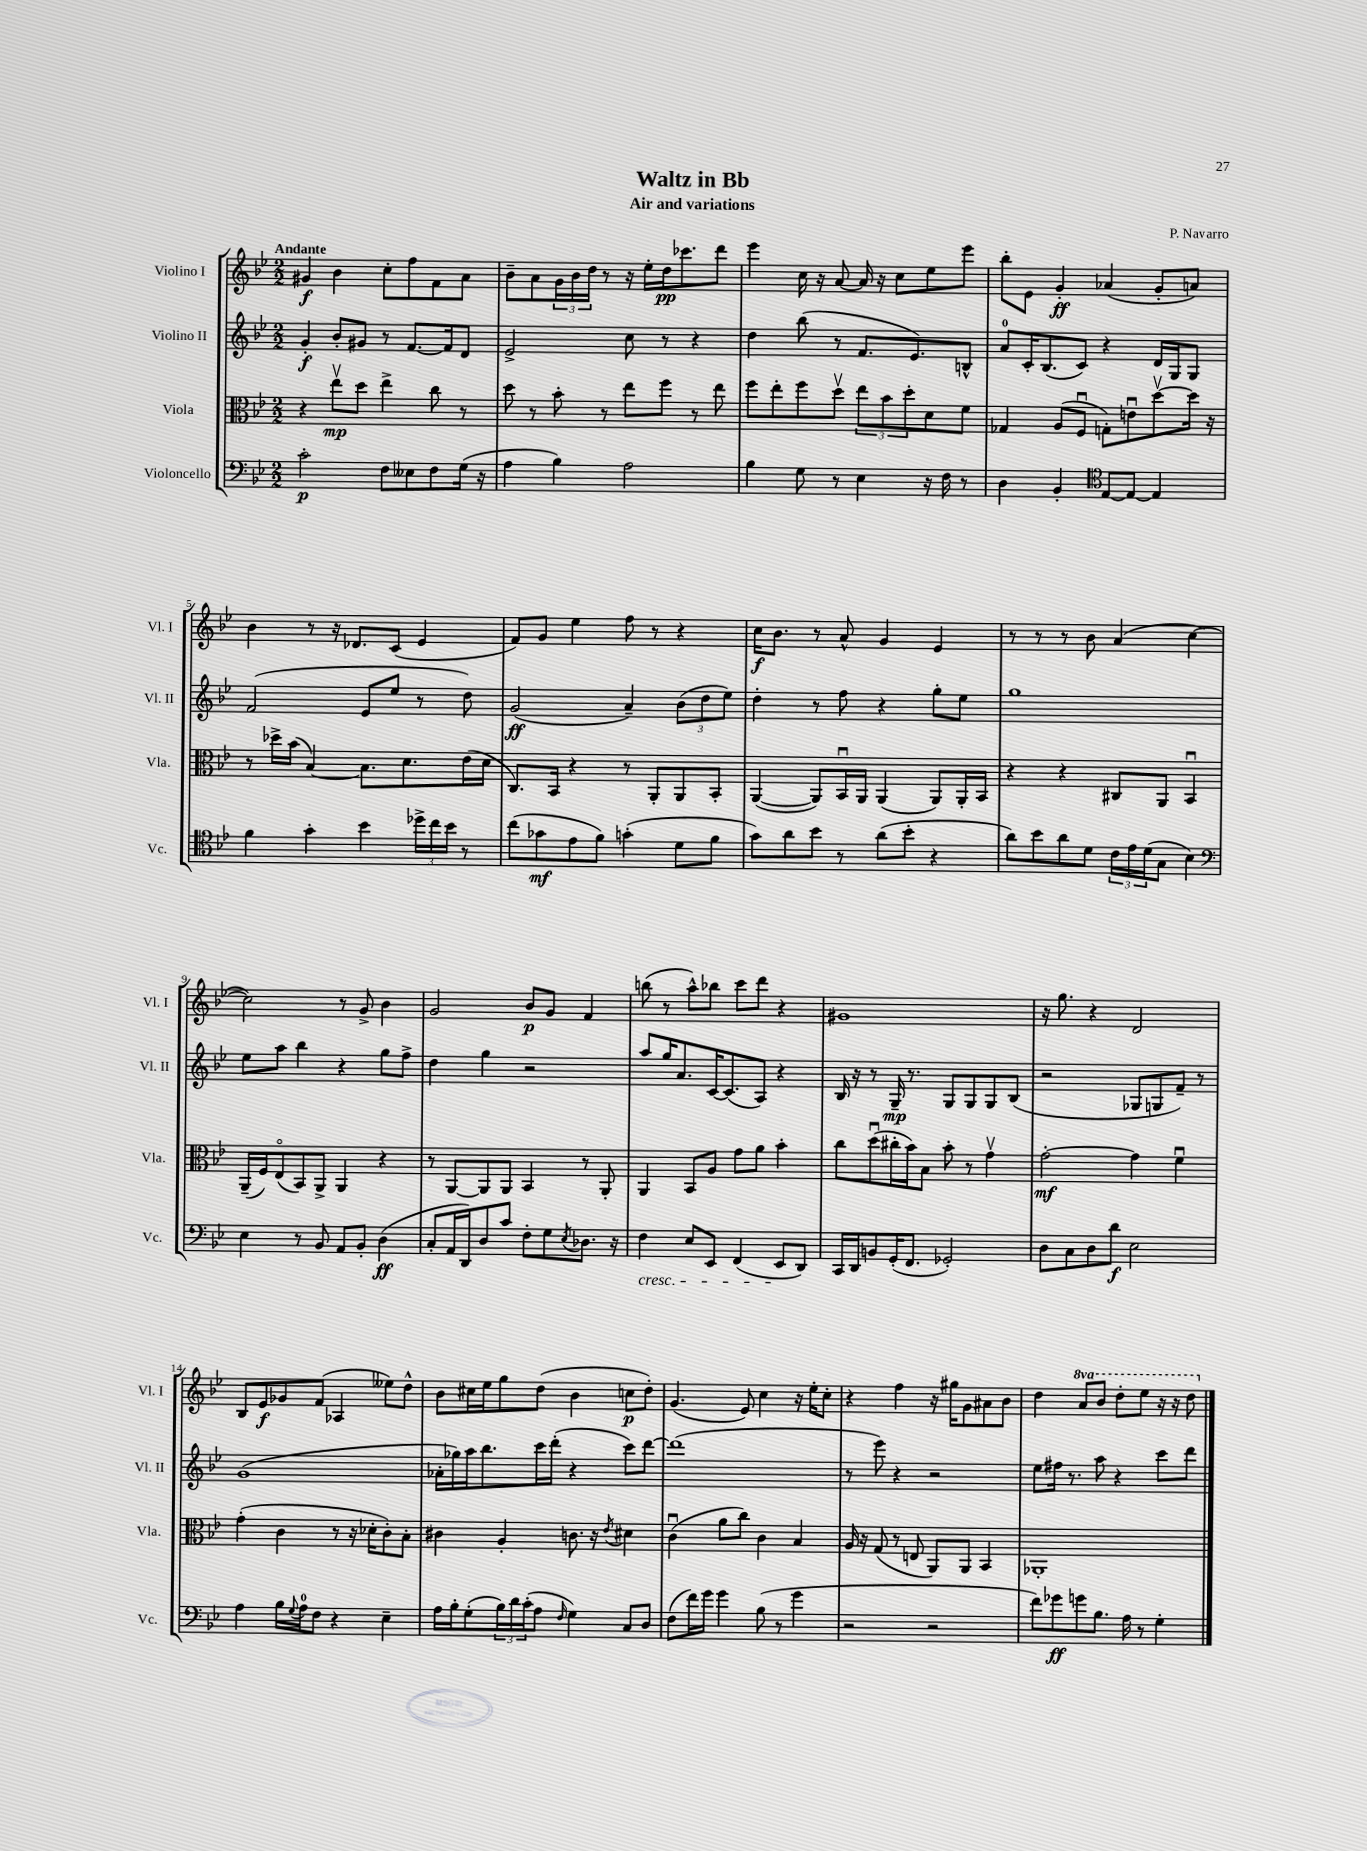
\header { title = "Waltz in Bb" composer = "P. Navarro" subtitle = "Air and variations" }
<<
\new StaffGroup <<
\new Staff = "s0" \with { instrumentName = "Violino I" shortInstrumentName = "Vl. I" } {
    \clef treble \key bes \major \numericTimeSignature \time 2/2 \set Staff.ottavationMarkups = #ottavation-simple-ordinals \tempo "Andante"
    gis'4\f bes'4 c''8-. f''8 f'8 a'8 |
    bes'8-- a'8 \tuplet 3/2 { g'16 bes'16 d''16 } r8 r16 ees''16-. d''16\pp ces'''8. d'''8 |
    ees'''4 c''16 r16 a'8~ a'16 r16 c''8 ees''8 ees'''8 |
    bes''8-. ees'8 g'4-.\ff aes'4( g'8-. a'8) |
    bes'4 r8 r16 des'8. c'8( ees'4 |
    f'8) g'8 ees''4 f''8 r8 r4 |
    c''16\f bes'8. r8 a'8-^ g'4 ees'4 |
    r8 r8 r8 bes'8 a'4( c''4~ |
    c''2) r8 g'8-> bes'4 |
    g'2 bes'8\p g'8 f'4 |
    b''8( r8 a''8-^) bes''8 c'''8 d'''8 r4 |
    gis'1 |
    r16 g''8. r4 d'2 |
    bes8 ees'8\f ges'8 f'8( aes4 eeses''8) d''8-^ |
    bes'8 cis''16 ees''16 g''8 d''8( bes'4 c''8\p d''8-.) |
    g'4.( ees'8) c''4 r16 ees''16-. c''8-. |
    r4 f''4 r16 gis''16 g'8 ais'8 bes'8 |
    d''4 \ottava #1 a''8 bes''8 d'''8-. ees'''8 r16 r16 d'''8 \ottava #0 \bar "|." |
}
\new Staff = "s1" \with { instrumentName = "Violino II" shortInstrumentName = "Vl. II" } {
    \clef treble \key bes \major \numericTimeSignature \time 2/2
    g'4-.\f bes'8-. gis'8 r8 f'8.~ f'16 d'8 |
    ees'2-> c''8 r8 r4 |
    d''4 bes''8( r8 f'8. ees'8.) b8-^ |
    a'8-0 c'16-. bes8.( c'8) r4 d'16 g16 g8 |
    f'2( ees'8 ees''8 r8 d''8) |
    g'2\ff( a'4--) \tuplet 3/2 { bes'8( d''8 ees''8) } |
    d''4-. r8 f''8 r4 g''8-. ees''8 |
    g''1 |
    ees''8 a''8 bes''4 r4 g''8 f''8-> |
    d''4 g''4 r2 |
    a''8 g''16 a'8. c'16~ c'8.( a8) r4 |
    bes16 r16 r8 g16--\mp r8. g8 g8 g8 bes8( |
    r2 ges8 g8 f'8--) r8 |
    g'1( |
    aes'16-. ges''16) a''16 bes''8. c'''16 d'''16-.( r4 c'''8) d'''8~ |
    d'''1( |
    r8 ees'''8) r4 r2 |
    ees''8 fis''16 r8. a''8 r4 c'''8 d'''8 \bar "|." |
}
\new Staff = "s2" \with { instrumentName = "Viola" shortInstrumentName = "Vla." } {
    \clef alto \key bes \major \numericTimeSignature \time 2/2
    r4 ees''8\upbow\mp d''8 ees''4-> c''8 r8 |
    d''8 r8 bes'8-. r8 ees''8 f''8 r8 ees''8 |
    f''8 ees''8-. f''8 d''8\upbow \tuplet 3/2 { ees''8 bes'8 d''8-. } d'8 f'8 |
    ges4 a8( f8\downbow g8-.) e'8\downbow d''8~\upbow d''16 r16 |
    r8 des''16-> bes'16( bes4~) bes8. d'8. ees'16( d'16 |
    c8.) bes,16 r4 r8 a,8-. a,8 bes,8-. |
    a,4~( a,8) bes,16\downbow a,16 a,4( a,8) a,16-. bes,16 |
    r4 r4 cis8 a,8 bes,4\downbow |
    a,16--( f16) ees8\flageolet( bes,8) a,8-> a,4 r4 |
    r8 a,8~ a,8 a,8 bes,4 r8 a,8-. |
    a,4 bes,8 a8 g'8 a'8 bes'4-. |
    c''8 d''8\downbow( cis''16-. bes'16) bes8 bes'8-. r8 g'4\upbow |
    g'2~-.\mf g'4 f'4\downbow |
    g'4-.( c'4 r8 r16 des'16-. c'8-.) bes8-. |
    cis'4 a4-. c'8. r16 \acciaccatura { ees'8 } dis'4 |
    c'4\downbow( a'8 c''8) c'4 bes4 |
    a16 r16 g8( r8 e8 a,8) a,8 bes,4 |
    aes,1-. \bar "|." |
}
\new Staff = "s3" \with { instrumentName = "Violoncello" shortInstrumentName = "Vc." } {
    \clef bass \key bes \major \numericTimeSignature \time 2/2
    c'2-.\p f8 eeses8 f8 g16( r16 |
    a4 bes4) a2 |
    bes4 g8 r8 ees4 r16 f16 r8 |
    d4 bes,4-. \clef tenor ees8~ ees8~ ees4 |
    f'4 g'4-. bes'4 \tuplet 3/2 { des''16-> c''16 bes'16 } r8 |
    c''8( ges'8\mf ees'8 f'8) g'4-.( d'8 f'8 |
    g'8) a'8 bes'8 r8 a'8( bes'8-. r4 |
    a'8) bes'8 a'8 d'8 \tuplet 3/2 { c'16 ees'16 d'16( } g8 bes4) |
    \clef bass ees4 r8 bes,8 a,8 bes,8-. d4\ff( |
    c8-. a,16 d,16) d8 c'8 f8-. g8 \acciaccatura { ees8 } des8. r16 |
    f4\cresc ees8 ees,8 f,4( ees,8\! d,8) |
    c,16 d,16 b,8 g,16-.( f,8. ges,2-.) |
    d8 c8 d8 d'8\f ees2 |
    a4 bes16 \appoggiatura { g8 } a16-0 f8 r4 ees4-- |
    a16 bes16-. g8-.( \tuplet 3/2 { bes16) d'16 c'16-.( } a8 \grace { f16 } g4) c8 d8 |
    f8( f'16) g'16 g'4 bes8( r8 g'4 |
    r2 r2 |
    f'8) ges'8\ff g'8 bes8. a16 r8 g4-. \bar "|." |
}
>>
>>
